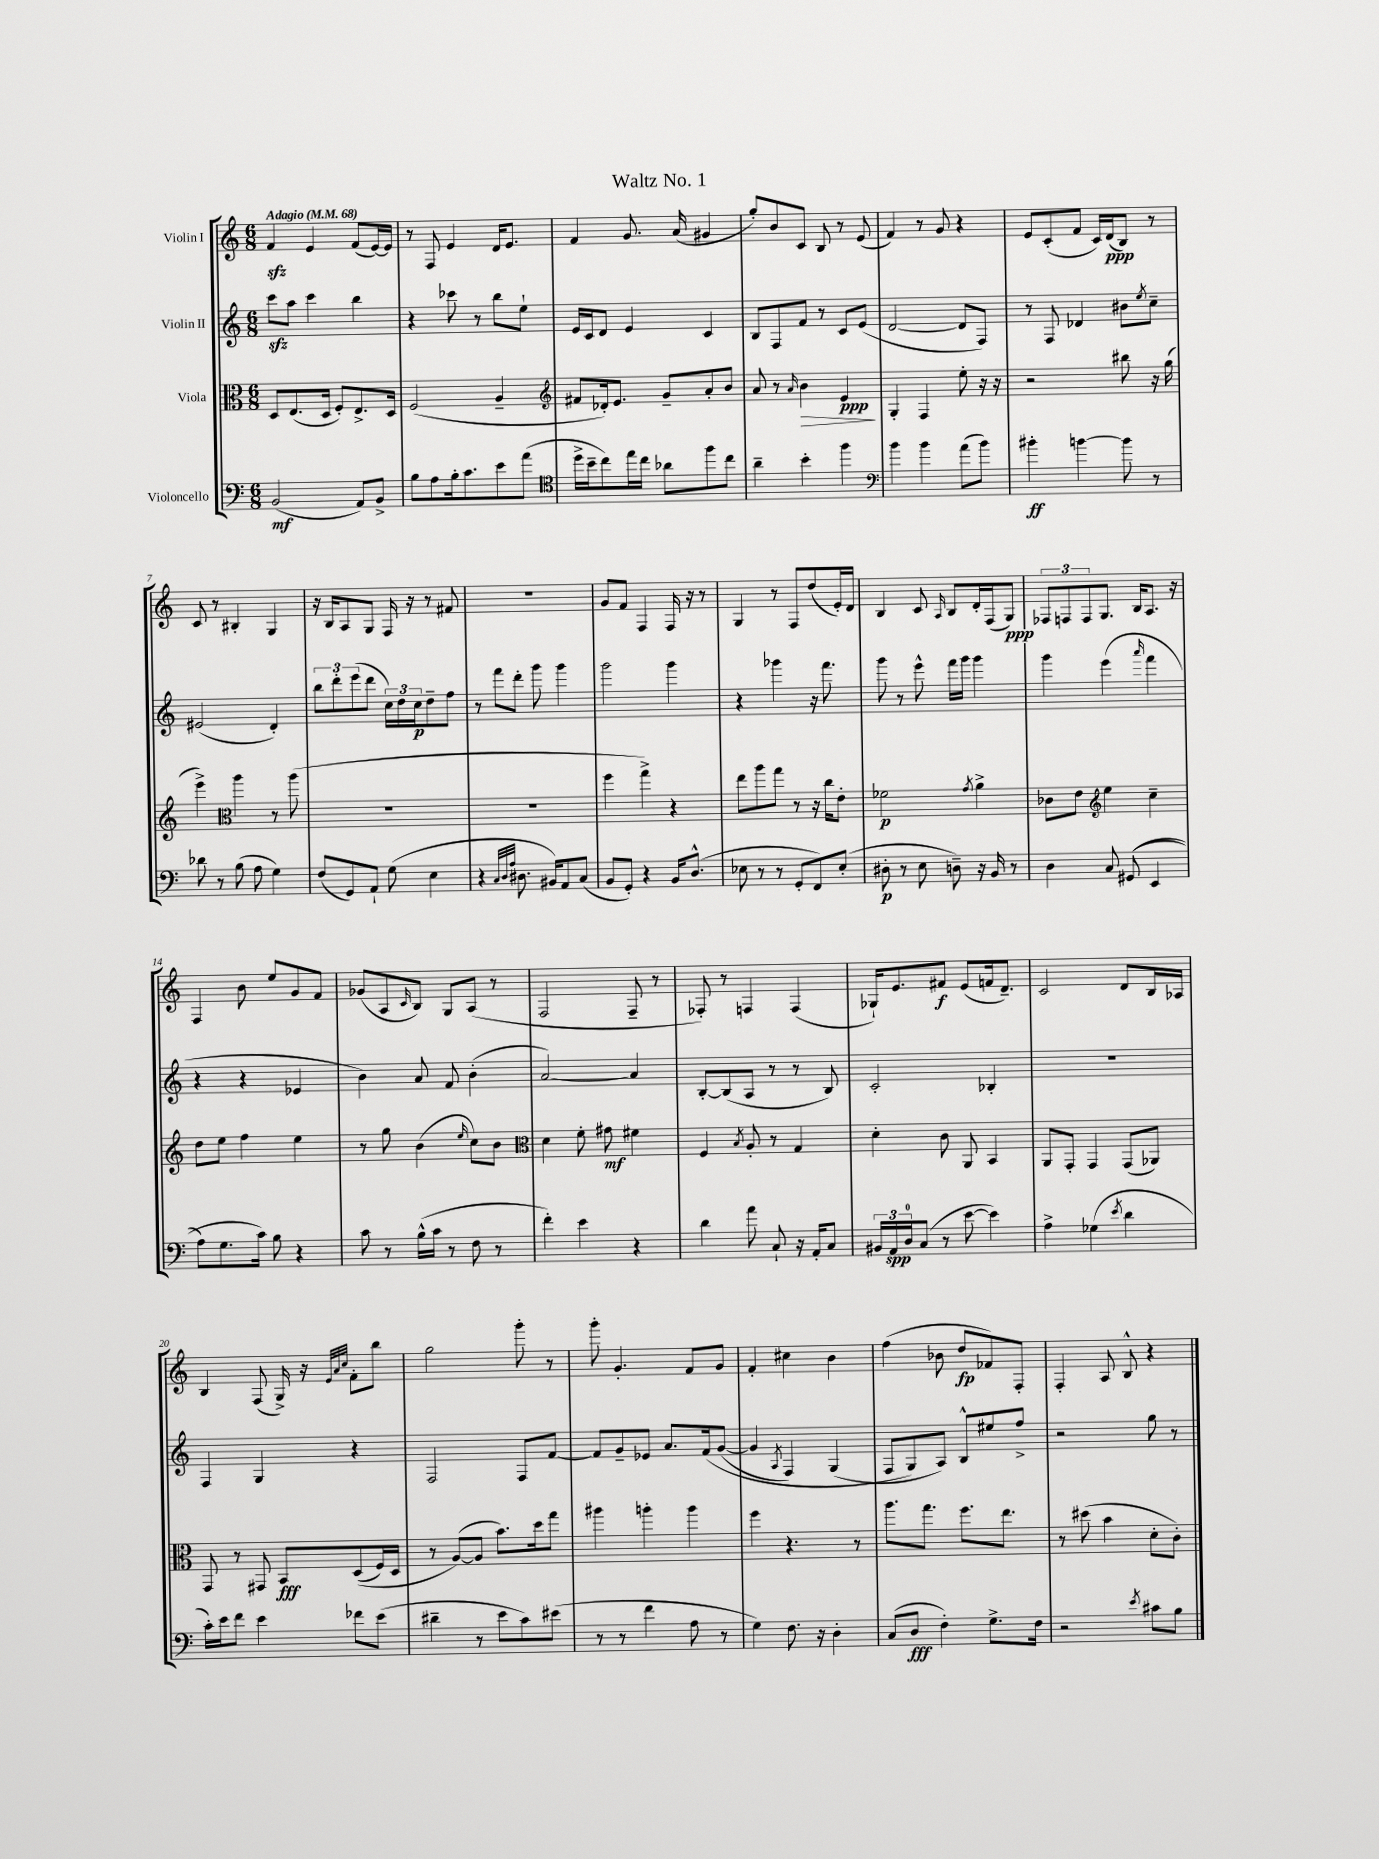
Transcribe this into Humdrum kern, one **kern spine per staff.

**kern	**kern	**kern	**kern
*staff4	*staff3	*staff2	*staff1
*clefF4	*clefC3	*clefG2	*clefG2
*k[]	*k[]	*k[]	*k[]
*M6/8	*M6/8	*M6/8	*M6/8
*MM68	*MM68	*MM68	*MM68
(2BB	8D	8ccc	4f
.	(8.E	8aa	.
.	.	4ccc	4e
.	16D	.	.
.	8F')	.	.
8AA)	8.E^	4bb	(8f
8BB^	.	.	[16e)
.	16D	.	16e]
=	=	=	=
8B	(2F	4r	8r
8A	.	.	8F
16B'	.	8ccc-	4e
8.c	.	.	.
.	.	8r	.
8e	4A~	8bb	16d
.	.	.	8.e
(8a	.	8ee`	.
=	=	=	=
*clefC4	*clefG2	*	*
16dd^	8f#	16e	4f
16b~	.	16c	.
8cc)	16d-')	8d	.
.	8.e	.	.
16ee	.	4e	8.g
16cc	.	.	.
8a-	8g~	.	.
.	.	.	(16a
8ff	8a'	4c	4g#
8cc	8b	.	.
=	=	=	=
4a~	8a	8B	8gg')
.	8r	8F	8b
.	16qqa	.	.
4b'	4b	8f	8c
.	.	8r	8B
4ff	4e	8c	8r
.	.	(8e	(8e
=	=	=	=
*clefF4	*	*	*
4b	4G'	[2d	4f)
4b	4F	.	8r
.	.	.	8g
(8a	8ee'	8d]	4r
8b)	16r	8F)	.
.	16r	.	.
=	=	=	=
4b#'	2r	8r	8e
.	.	8F	(8c'
[4b	.	4d-	8f
.	.	.	16c)
.	.	.	(16d
8b]	8bb#	8b#	8B)
.	.	8qee	.
8r	16r	8cc~	8r
.	(16gg	.	.
=	=	=	=
8d-	4eee^)	(2e#	8c
8r	.	.	8r
*	*clefC3	*	*
(8B	4aa	.	4B#'
8A	.	.	.
4G)	8r	4d')	4G
.	(8aa	.	.
=	=	=	=
(8F	2.r	12bb	16r
.	.	.	16B
.	.	12ddd'	.
8GG)	.	.	8A
.	.	(12eee	.
8AA`	.	8ddd	8G
(8G	.	24cc)	16F
.	.	24dd	.
.	.	.	16r
.	.	24cc	.
4E	.	8dd~	8r
.	.	8ff	8f#
=	=	=	=
4r	2.r	8r	2.r
.	.	8fff	.
32qqC	.	.	.
32qqD	.	.	.
32qqA	.	.	.
8.D#	.	8ddd'	.
.	.	8ggg	.
16BB#)	.	.	.
8AA	.	4ggg	.
(8C	.	.	.
=	=	=	=
8BB	4ff	2ggg	8g
8GG')	.	.	8f
4r	4gg^)	.	4F
16BB	4r	4ggg	16F
(8.D^^	.	.	16r
.	.	.	8r
=	=	=	=
8E-	8ee	4r	4G
8r	8aa	.	.
8r	8gg	4ggg-	8r
8GG'	8r	.	8F
8FF)	16r	16r	(8dd
.	16cc	8.fff	.
(8E-'	8e'	.	16e')
.	.	.	16d
=	=	=	=
8D#'	2f-	8ggg	4B
8r	.	8r	.
8E	.	8eee^^	8c
.	.	.	16qqA
8D~)	.	16fff	8B
.	.	16ggg	.
.	8qg	.	.
16r	4a^	4ggg	16d'
16BB	.	.	(16F
8r	.	.	8G)
=	=	=	=
4D	8c-	4ggg	12F-
.	.	.	12F
.	8e	.	.
.	.	.	12F
*	*clefG2	*	*
8C	4ee	(4eee	8.G
&((8GG#	.	.	.
.	.	.	16B
.	.	16qqaaa	.
4EE	4cc~	4fff	8.A
.	.	.	16r
=	=	=	=
8A)	8dd	4r	4F
8.G	8ee	.	.
.	4ff	4r	8b
16c&)	.	.	.
8B	.	.	8ee
4r	4ee	4e-	8g
.	.	.	8f
=	=	=	=
8c	8r	4b)	(8g-
8r	8gg	.	8A
.	.	.	16qqc
(16B^^	(4b	8a	8B)
16c	.	.	.
8r	.	8f	8G
.	16qqee	.	.
8F	8cc)	(4b'	(8A
8r	8b	.	8r
=	=	=	=
*	*clefC3	*	*
4f')	4d	[2a)	2F
4e	8f'	.	.
.	8g#	.	.
4r	4f#	4a]	8F~
.	.	.	8r
=	=	=	=
4d	4F	[8B'	8F-')
.	.	(8B]	8r
.	8qB	.	.
8a	8A'	8A	4F
8C`	8r	8r	.
16r	4G	8r	(4F
16AA'	.	.	.
8C	.	8B)	.
=	=	=	=
24BB#	4d'	2c'	16G-`)
24AA	.	.	.
.	.	.	8.e
24D	.	.	.
(8C	.	.	.
8r	8c	.	8f#
[8e	8AA	.	(8e
4e])	4BB	4B-'	16f
.	.	.	8.d~)
=	=	=	=
4A^	8AA	2.r	2c
.	8GG'	.	.
(4G-	4GG	.	.
8qe	.	.	.
4d	(8GG	.	8d
.	8AA-)	.	16B
.	.	.	16A-
=	=	=	=
16c')	8GG	4F	4B
16e	.	.	.
8f	8r	.	.
4e	8GG#	4G	(8F
.	8BB	.	16G^)
.	.	.	16r
.	.	.	32qqe
.	.	.	32qqa
.	.	.	32qqcc
8f-	&((8D	4r	8f'
(8e	16F)	.	8bb
.	16D	.	.
=	=	=	=
4d#~	8r	2F	2gg
.	([8A&)	.	.
8r	8A]	.	.
8e	8.b)	.	.
8c)	.	8F	8ggg'
.	16dd	.	.
(8e#	8gg	[8f	8r
=	=	=	=
8r	4aa#	8f]	8ggg'
8r	.	8g~	4.g'
4f	4aa'	8e-	.
.	.	8.a	.
8A	4aa	.	8f
.	.	&(16f	.
8r	.	([8g	8g
=	=	=	=
4G)	4ff	4g]	4f'
.	.	8qA	.
8.F	4.r	4F)	4cc#
16r	.	.	.
4D'	.	(4G	4b
.	8r	.	.
=	=	=	=
(8C	8.aa	8F	(4ff
8D	.	8G&)	.
.	8.gg	.	.
4F')	.	8A)	8b-
.	8.ff	8B^^	8dd
8.G^	.	8ee#	8f-)
.	8.ee	.	.
.	.	8ff^	8F'
16F	.	.	.
=	=	=	=
2r	8r	2r	4F'
.	(8dd#	.	.
.	4b	.	8A
.	.	.	8B^^
8qe	.	.	.
8c#	8d'	8gg	4r
8B	8c')	8r	.
==	==	==	==
*-	*-	*-	*-
